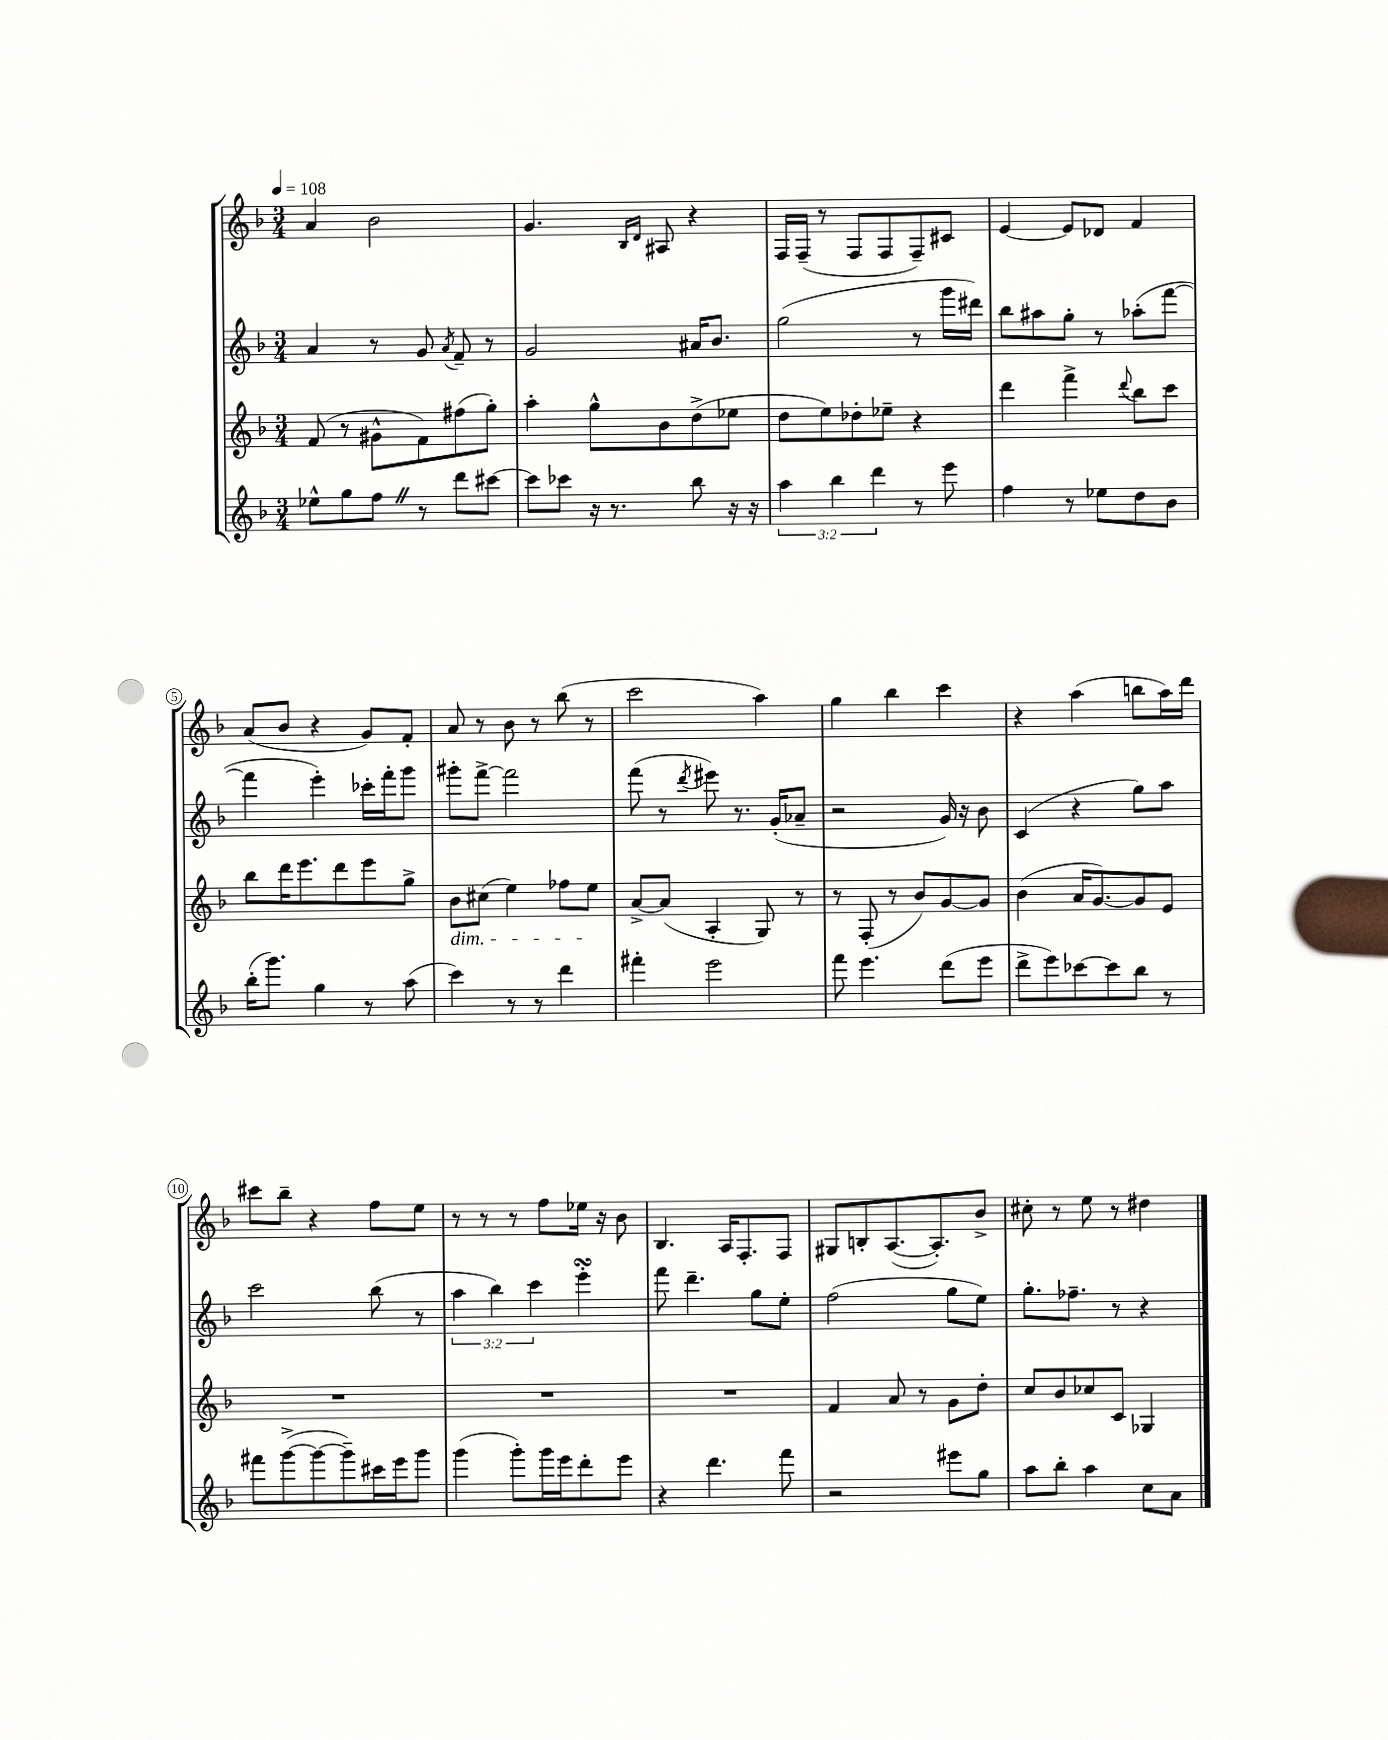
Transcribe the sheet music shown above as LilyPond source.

<<
\new StaffGroup <<
\new Staff = "s0" {
    \clef treble \key f \major \numericTimeSignature \time 3/4 \tempo 4 = 108
    \autoBeamOff a'4 bes'2 |
    g'4. \grace { bes16[ d'16] } ais8 r4 |
    f16[ f16]--( r8 f8[ f8 f8--) cis'8] |
    e'4~ e'8[ des'8] f'4 |
    a'8[( bes'8] r4 g'8[) f'8]-. |
    a'8 r8 bes'8 r8 bes''8( r8 |
    c'''2 a''4) |
    g''4 bes''4 c'''4 |
    r4 a''4( b''8[ a''16) d'''16] |
    cis'''8[ bes''8]-- r4 f''8[ e''8] |
    r8 r8 r8 f''8[ ees''16] r16 bes'8 |
    bes4. a16[ f8.-. f8] |
    gis8[ b8-. a8.~( a8.-.) bes'8]-> |
    cis''8-. r8 e''8 r8 dis''4 \bar "|." |
}
\new Staff = "s1" {
    \clef treble \key f \major \numericTimeSignature \time 3/4 \override Staff.TupletNumber.text = #tuplet-number::calc-fraction-text
    \autoBeamOff a'4 r8 g'8 \acciaccatura { a'8 } f'8-- r8 |
    g'2 ais'16[ bes'8.] |
    g''2( r8 g'''16[ dis'''16]) |
    bes''8[ ais''8 g''8]-. r8 aes''8[-.( f'''8]~ |
    f'''4 e'''4-.) ces'''16[-. f'''16-. g'''8] |
    gis'''8[-. f'''8]~-> f'''2 |
    f'''8( r8 \acciaccatura { d'''8 } eis'''8) r8. g'16[-.( aes'8]-- |
    r2 g'16) r16 bes'8 |
    c'4( r4 g''8[) a''8] |
    c'''2 bes''8( r8 |
    \tuplet 3/2 { a''4 bes''4) c'''4 } e'''4-.\turn |
    f'''8 d'''4.-- g''8[ e''8]-. |
    f''2( g''8[ e''8]) |
    g''8.[-. fes''8.]-- r8 r4 \bar "|." |
}
\new Staff = "s2" {
    \clef treble \key f \major \numericTimeSignature \time 3/4
    \autoBeamOff f'8( r8 gis'8[-^ f'8) fis''8( g''8]-.) |
    a''4-. g''8[-^ bes'8 d''8->( ees''8] |
    d''8[ e''8) des''8-. ees''8]-- r4 |
    d'''4 f'''4-> \appoggiatura { d'''8 } bes''8[ c'''8] |
    bes''8[ d'''16 e'''8. d'''8 e'''8 g''8]-> |
    bes'8[\dim cis''8]( e''4) fes''8[ e''8]\! |
    a'8[~-> a'8]( a4-. g8) r8 |
    r8 f8-.( r8 bes'8[) g'8~ g'8] |
    bes'4( a'16[ g'8.~) g'8 e'8] |
    R2. |
    R2. |
    R2. |
    f'4 a'8 r8 g'8[ d''8]-. |
    c''8[ bes'8 ces''8 c'8] ges4 \bar "|." |
}
\new Staff = "s3" {
    \clef treble \key f \major \numericTimeSignature \time 3/4 \override Staff.TupletNumber.text = #tuplet-number::calc-fraction-text
    \autoBeamOff ees''8[-^ g''8 f''8] \once \override BreathingSign.text = \markup { \musicglyph "scripts.caesura.straight" } \breathe r8 d'''8[ cis'''8]~ |
    cis'''8[ ces'''8] r16 r8. bes''8 r16 r16 |
    \tuplet 3/2 { a''4 bes''4 d'''4 } r8 e'''8 |
    f''4 r8 ees''8[ d''8 bes'8] |
    bes''16[-.( g'''8.]) g''4 r8 a''8( |
    c'''4) r8 r8 d'''4 |
    fis'''4-. e'''2 |
    f'''8 e'''4. d'''8[( e'''8] |
    d'''8[-> e'''8) ces'''8~ ces'''8 bes''8] r8 |
    fis'''8[ g'''8~->( g'''8~ g'''8--) cis'''16 e'''16 g'''8] |
    g'''4( g'''8[-.) g'''16 e'''16 d'''8-. e'''8] |
    r4 d'''4. f'''8 |
    r2 eis'''8[ g''8] |
    a''8[ bes''8]-. a''4 c''8[ a'8] \bar "|." |
}
>>
>>
\layout { \context { \Score \override BarNumber.stencil = #(make-stencil-circler 0.1 0.3 ly:text-interface::print) } }
